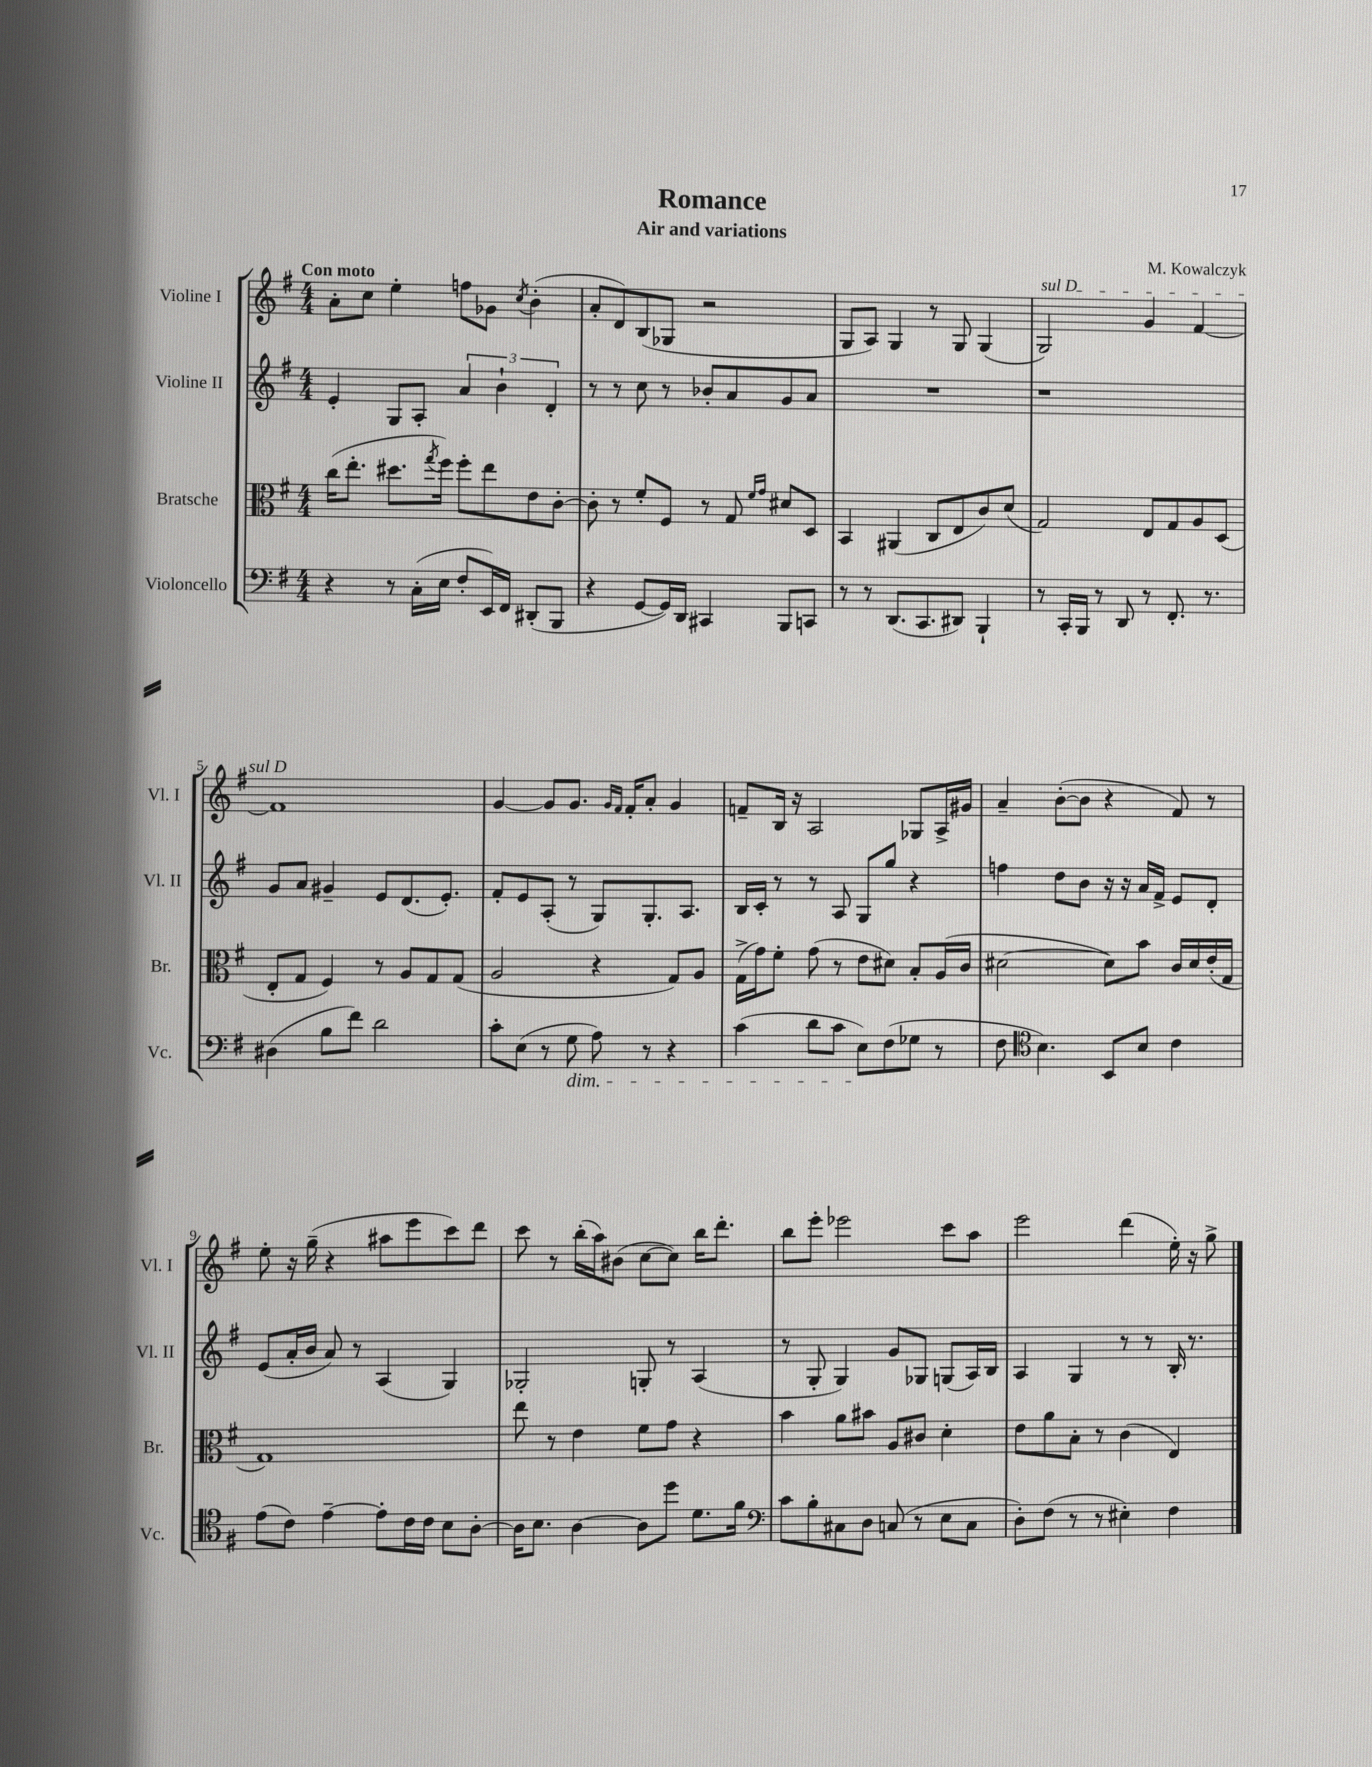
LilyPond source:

\header { title = "Romance" composer = "M. Kowalczyk" subtitle = "Air and variations" }
<<
\new StaffGroup <<
\new Staff = "s0" \with { instrumentName = "Violine I" shortInstrumentName = "Vl. I" } {
    \clef treble \key g \major \numericTimeSignature \time 4/4 \tempo "Con moto"
    a'8-. c''8 e''4-. f''8 ges'8 \acciaccatura { c''8 } b'4-.( |
    a'8-. d'8) b8( ges8 r2 |
    g8 a8) g4 r8 g8 g4( |
    \once \override TextSpanner.bound-details.left.text = \markup { \italic "sul D" } g2\startTextSpan) g'4 fis'4~ |
    fis'1\stopTextSpan |
    g'4~ g'8 g'8. \grace { g'16 fis'16 } fis'16-. a'8-. g'4 |
    f'8-- b16 r16 a2 ges8 a16-> gis'16 |
    a'4-- b'8~-.( b'8 r4 fis'8) r8 |
    e''8-. r16 g''16--( r4 ais''8 e'''8 c'''8) d'''8 |
    c'''8 r8 b''16-.( a''16) bis'8( c''8~ c''8) b''16 d'''8.-. |
    b''8 e'''8-. ees'''2 c'''8 a''8 |
    e'''2 d'''4( e''16-.) r16 g''8-> \bar "|." |
}
\new Staff = "s1" \with { instrumentName = "Violine II" shortInstrumentName = "Vl. II" } {
    \clef treble \key g \major \numericTimeSignature \time 4/4
    e'4-. g8 a8-. \tuplet 3/2 { a'4 b'4-! d'4-. } |
    r8 r8 c''8 r8 bes'8-. a'8 g'8 a'8 |
    R1 |
    r1 |
    g'8 a'8 gis'4-- e'8 d'8.( e'8.-.) |
    fis'8-. e'8 a8-.( r8 g8) g8.-. a8. |
    b16 c'16-. r8 r8 a8 g8 g''8 r4 |
    f''4 d''8 b'8 r16 r16 a'16 fis'16-> e'8 d'8-. |
    e'8( a'16-. b'16 a'8) r8 a4( g4) |
    ges2-. g8-. r8 a4( |
    r8 g8-. g4) g'8 ges8 g8( a16) b16 |
    a4 g4 r8 r8 b16-. r8. \bar "|." |
}
\new Staff = "s2" \with { instrumentName = "Bratsche" shortInstrumentName = "Br." } {
    \clef alto \key g \major \numericTimeSignature \time 4/4
    c''16( e''8.-. dis''8. \acciaccatura { g''8 } fis''16) fis''8-. e''8 e'8 c'8~-. |
    c'8-. r8 fis'8-. fis8 r8 g8 \grace { fis'16 g'16 } dis'8 d8 |
    b,4 ais,4( c8 e8 c'8) d'8( |
    g2) e8 g8 a8 d8( |
    e8-. g8 fis4) r8 a8 g8 g8( |
    a2 r4 g8) a8 |
    g16->( g'16) fis'8-. g'8( r8 e'8 dis'8) b8-. a16( c'16 |
    dis'2~ dis'8) b'8 c'16 dis'16 e'16-.( g16 |
    g1) |
    e''8 r8 e'4 fis'8 g'8 r4 |
    b'4 a'8 bis'8 a8 cis'8 d'4-. |
    e'8 a'8 b8-. r8 c'4( e4) \bar "|." |
}
\new Staff = "s3" \with { instrumentName = "Violoncello" shortInstrumentName = "Vc." } {
    \clef bass \key g \major \numericTimeSignature \time 4/4
    r4 r8 c16-.( e16 fis8-. e,16) fis,16 dis,8-.( b,,8 |
    r4 g,8~ g,16) d,16 cis,4 b,,8 c,8 |
    r8 r8 d,8.( c,8. dis,8) b,,4-! |
    r8 c,16-. b,,16 r8 d,8 r8 fis,8.-. r8. |
    dis4( b8 fis'8) d'2 |
    c'8-. e8( r8 g8\dim a8) r8 r4 |
    c'4( d'8 c'8 e8\!) fis8( ges8 r8 |
    fis8 \clef tenor b4.) b,8 b8 c'4 |
    e'8( c'8) e'4~-- e'8-. c'16 c'16 b8 a8~-. |
    a16 b8. a4~ a8 d''8 d'8. fis'16 |
    \clef bass c'8 b8-. cis8 d8 c8( r8 e8 c8 |
    d8-.) fis8( r8 r8 eis4-.) fis4 \bar "|." |
}
>>
>>
